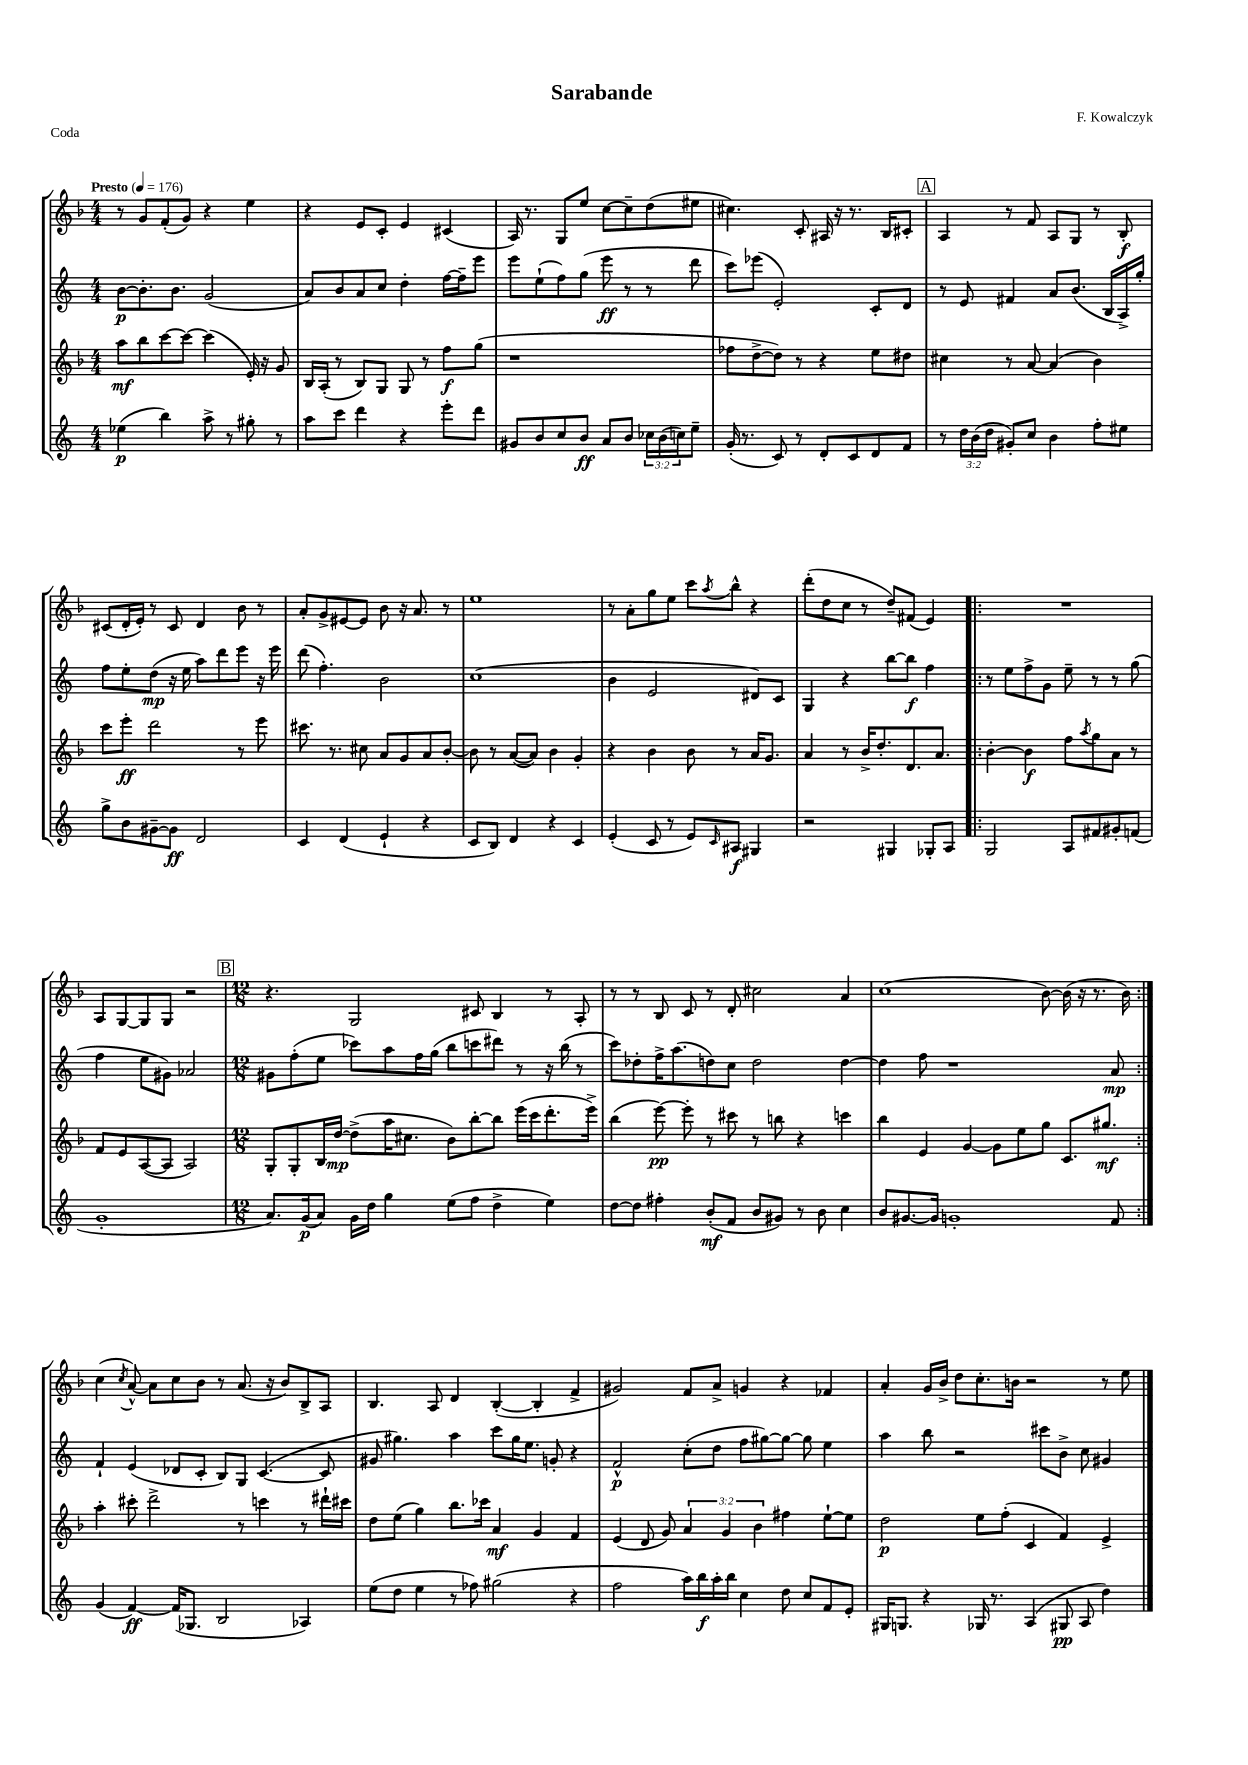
\header { title = "Sarabande" composer = "F. Kowalczyk" piece = "Coda" }
<<
\new StaffGroup <<
\new Staff = "s0" {
    \clef treble \key f \major \numericTimeSignature \time 4/4 \tempo "Presto" 4 = 176
    r8 g'8 f'8-.( g'8) r4 e''4 |
    r4 e'8 c'8-. e'4 cis'4( |
    a16) r8. g8 e''8 c''8~ c''8-- d''8( eis''8 |
    cis''4.) c'8-. ais16 r16 r8. bes16 cis'8-. |
    \mark \markup { \box "A" } a4 r8 f'8 a8 g8 r8 bes8-.\f |
    cis'8( d'16-. e'16-.) r8 cis'8 d'4 bes'8 r8 |
    a'8-. g'8-> eis'8~ eis'8 bes'8 r16 a'8. r8 |
    e''1 |
    r8 a'8-. g''8 e''8 c'''8 \acciaccatura { a''8 } bes''8-^ r4 |
    d'''8-.( d''8 c''8 r8 d''8--) fis'8( e'4) |
    \repeat volta 2 { R1 |
    a8 g8~ g8 g8 r2 |
    \mark \markup { \box "B" } \numericTimeSignature \time 12/8 r4. g2 cis'8 bes4 r8 a8-. |
    r8 r8 bes8 c'8 r8 d'8-. cis''2 a'4 |
    c''1( bes'8~) bes'16( r16 r8. bes'16) | }
    c''4( \acciaccatura { c''8 } a'8~-^) a'8 c''8 bes'8 r8 a'8.( r16 bes'8) bes8-> a8 |
    bes4. a8 d'4 bes4~-.( bes4-. f'4-> |
    gis'2) f'8 a'8-> g'4 r4 fes'4 |
    a'4-. g'16 bes'16-> d''8 c''8.-. b'16 r2 r8 e''8 \bar "|." |
}
\new Staff = "s1" {
    \clef treble \key c \major \numericTimeSignature \time 4/4
    b'8~\p b'8.-. b'8. g'2( |
    a'8) b'8 a'8 c''8 d''4-. f''16~ f''16-- e'''8 |
    e'''8 e''8-!( f''8) g''8( e'''8\ff r8 r8 d'''8 |
    c'''8) ees'''8( e'2-.) c'8-. d'8 |
    \mark \markup { \box "A" } r8 e'8 fis'4 a'8 b'8.( b16 a16->) g''16-. |
    f''8 e''8-. d''8\mp( r16 e''16 a''8) d'''8 e'''8 r16 e'''16 |
    d'''8( f''4.-.) b'2 |
    c''1( |
    b'4 e'2 dis'8) c'8 |
    g4 r4 b''8~ b''8\f f''4 |
    \repeat volta 2 { r8 e''8 f''8-> g'8 e''8-- r8 r8 g''8( |
    f''4 e''8 gis'8) aes'2 |
    \mark \markup { \box "B" } \numericTimeSignature \time 12/8 gis'8 f''8-.( e''8 ces'''8) a''8 f''16 g''16( b''8 c'''8 dis'''8) r8 r16 b''16( r8 |
    c'''8) des''8-. f''16-> a''8.( d''8) c''8 d''2 d''4~ |
    d''4 f''8 r1 a'8\mp | }
    f'4-! e'4( des'8 c'8-. b8) g8 c'4.~( c'8 |
    gis'8 gis''4.) a''4 c'''8 gis''16 e''8. g'8-. r4 |
    f'2-^\p c''8-.( d''8 f''8 gis''8~) gis''8~ gis''8 e''4 |
    a''4 b''8 r2 cis'''8 b'8-> c''8 gis'4 \bar "|." |
}
\new Staff = "s2" {
    \clef treble \key f \major \numericTimeSignature \time 4/4 \override Staff.TupletNumber.text = #tuplet-number::calc-fraction-text
    a''8\mf bes''8 c'''8~ c'''8~ c'''4( e'16-.) r16 g'8 |
    bes16 a16-.( r8 bes8) g8 g8 r8 f''8\f g''8( |
    r1 |
    fes''8 d''8~-> d''8) r8 r4 e''8 dis''8 |
    \mark \markup { \box "A" } cis''4 r8 a'8~ a'4( bes'4) |
    c'''8 e'''8-.\ff d'''2 r8 e'''8 |
    cis'''8. r8. cis''8 a'8 g'8 a'8 bes'8~-. |
    bes'8 r8 a'8~( a'8) bes'4 g'4-. |
    r4 bes'4 bes'8 r8 a'16 g'8. |
    a'4 r8 bes'16-> d''8.-. d'8. a'8. |
    \repeat volta 2 { bes'4~-. bes'4\f f''8 \acciaccatura { a''8 } g''8 a'8 r8 |
    f'8 e'8 a8~( a8 a2) |
    \mark \markup { \box "B" } \numericTimeSignature \time 12/8 g8-. g8-. bes16 d''16~\mp d''8->( a''16 cis''8. bes'8) bes''8~-. bes''8 e'''16( c'''16 d'''8.-. e'''16->) |
    bes''4( e'''8~\pp) e'''8-. r8 cis'''8 r8 b''8 r4 c'''4 |
    bes''4 e'4 g'4~ g'8 e''8 g''8 c'8. gis''8.\mf | }
    a''4-. cis'''8-. d'''2-> r8 c'''4 r8 dis'''16-! cis'''16 |
    d''8 e''8( g''4) bes''8. ces'''16 a'4\mf g'4 f'4 |
    e'4( d'8 g'8) \tuplet 3/2 { a'4 g'4 bes'4 } fis''4 e''8~-! e''8 |
    d''2\p e''8 f''8-.( c'4 f'4) e'4-> \bar "|." |
}
\new Staff = "s3" {
    \clef treble \key c \major \numericTimeSignature \time 4/4 \override Staff.TupletNumber.text = #tuplet-number::calc-fraction-text
    ees''4\p( b''4) a''8-> r8 gis''8-. r8 |
    a''8 c'''8 d'''4 r4 e'''8-. d'''8 |
    gis'8 b'8 c''8 b'8\ff a'8 b'8 \tuplet 3/2 { ces''16 b'16( c''16) } e''8-- |
    g'16-.( r8. c'8) r8 d'8-. c'8 d'8 f'8 |
    \mark \markup { \box "A" } r8 \tuplet 3/2 { d''16 b'16( d''16 } gis'8-.) c''8 b'4 f''8-. eis''8 |
    g''8-> b'8 gis'8~-- gis'8\ff d'2 |
    c'4 d'4( e'4-! r4 |
    c'8 b8) d'4 r4 c'4 |
    e'4-.( c'8 r8 e'8) \grace { c'16 } ais8\f gis4 |
    r2 gis4 ges8-. a8 |
    \repeat volta 2 { g2 a8 fis'8 gis'8-. f'8( |
    g'1-. |
    \mark \markup { \box "B" } \numericTimeSignature \time 12/8 a'8.) g'16\p( a'8) g'16 d''16 g''4 e''8( f''8 d''4-> e''4) |
    d''8~ d''8 fis''4-. b'8-.\mf( f'8 b'8 gis'8) r8 b'8 c''4 |
    b'8 gis'8.~ gis'16 g'1-. f'8 | }
    g'4( f'4~\ff) f'16( ges8. b2 aes4) |
    e''8( d''8 e''4 r8 fes''8) gis''2( r4 |
    f''2 a''16) b''16\f a''16-. b''16 c''4 d''8 c''8 f'8 e'8-. |
    gis16 g8. r4 ges16 r8. a4( gis8\pp a8 d''4) \bar "|." |
}
>>
>>
\layout { \context { \Score \remove "Bar_number_engraver" } }
